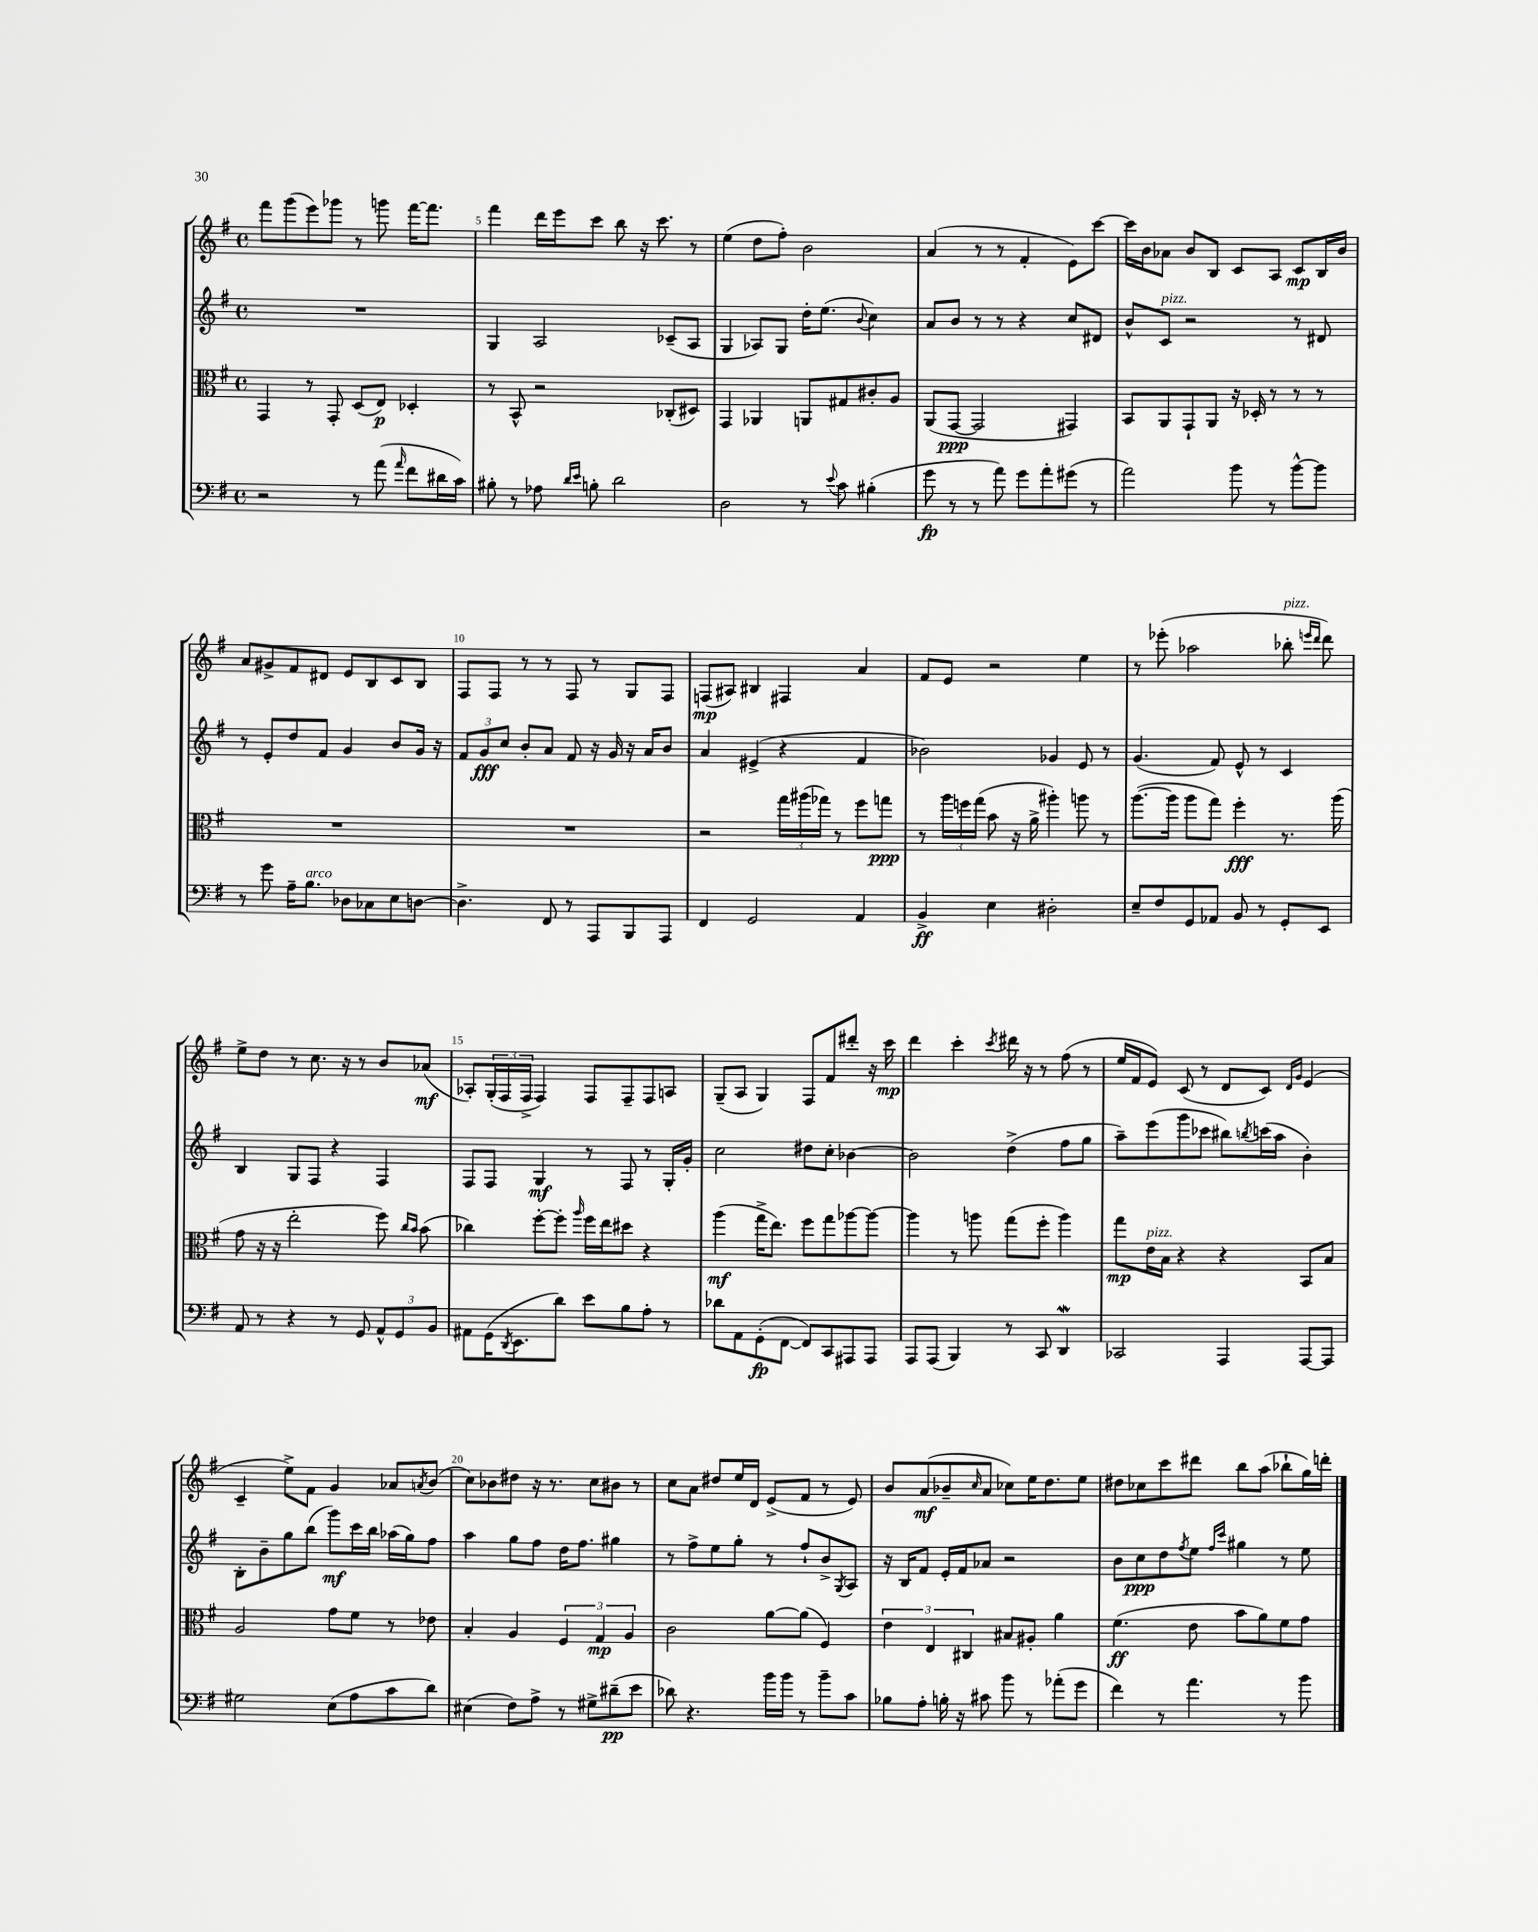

**kern	**dynam	**kern	**dynam	**kern	**dynam	**kern	**dynam
*part4	*part4	*part3	*part3	*part2	*part2	*part1	*part1
*staff4	*staff4	*staff3	*staff3	*staff2	*staff2	*staff1	*staff1
*clefF4	*	*clefC3	*	*clefG2	*	*clefG2	*
*k[f#]	*	*k[f#]	*	*k[f#]	*	*k[f#]	*
*M4/4	*	*M4/4	*	*M4/4	*	*M4/4	*
*met(c)	*	*met(c)	*	*met(c)	*	*met(c)	*
=4	=4	=4	=4	=4	=4	=4	=4
2r	.	4GG/	.	1r	.	8fff#\L	.
.	.	.	.	.	.	(8ggg\	.
.	.	8r	.	.	.	8eee\)	.
.	.	8GG'/	.	.	.	8ggg-X\J	.
8r	.	(8D/L	.	.	.	8r	.
(8a\	.	8E/J)	p	.	.	8gggn\	.
16qqa/	.	.	.	.	.	.	.
8f#\L	.	4D-X'/	.	.	.	[16fff#\KL	.
.	.	.	.	.	.	8.fff#\J]	.
16d#X\L	.	.	.	.	.	.	.
16c\JJ)	.	.	.	.	.	.	.
=5	=5	=5	=5	=5	=5	=5	=5
8B#X'\	.	8r	.	4G/	.	4fff#\	.
8r	.	8BB^^/	.	.	.	.	.
8A-X\	.	2r	.	2A/	.	16ddd\LL	.
.	.	.	.	.	.	16eee\J	.
16qqd/LL	.	.	.	.	.	.	.
16qqe/JJ	.	.	.	.	.	.	.
8Bn'\	.	.	.	.	.	8ccc\J	.
2d\	.	.	.	.	.	8bb\	.
.	.	.	.	.	.	16r	.
.	.	.	.	.	.	8.ccc\	.
.	.	(8C-X'/L	.	(8c-X~/L	.	.	.
.	.	8D#X/J)	.	8A/J	.	8r	.
=6	=6	=6	=6	=6	=6	=6	=6
2D\	.	4GG/	.	4G/	.	(4ee\	.
.	.	4AA-X/	.	8A-X/L)	.	8dd\L	.
.	.	.	.	8G/J	.	8ff#'\J)	.
8r	.	8AAn/L	.	16dd'\KL	.	2b\	.
.	.	.	.	(8.ee\J	.	.	.
8qqe/	.	.	.	.	.	.	.
8c\	.	8G#X/	.	.	.	.	.
.	.	.	.	8qqb/	.	.	.
(4B#X'\	.	8c#X'/	.	4cc\)	.	.	.
.	.	8A/J	.	.	.	.	.
=7	=7	=7	=7	=7	=7	=7	=7
8g\	fp	(8AA/L	.	8a/L	.	(4a/	.
8r	.	[8GG/J	ppp	8b/J	.	.	.
8r	.	2GG/]	.	8r	.	8r	.
8a\)	.	.	.	8r	.	8r	.
8g\L	.	.	.	4r	.	4f#'/	.
8a'\	.	.	.	.	.	.	.
(8g#X\J	.	4GG#X/)	.	8cc/L	.	8e\L)	.
8r	.	.	.	8d#X/J	.	[8ccc\J	.
=8	=8	=8	=8	=8	=8	=8	=8
2a\)	.	8BB/L	.	8b^^/L	.	16ccc\LL]	.
.	.	.	.	.	.	16b\J	.
!	!	!	!	!LO:TX:a:i:t=pizz.	!	!	!
.	.	8AA/	.	8c/J	.	8a-X\J	.
.	.	8GG`/	.	2r	.	8b/L	.
.	.	8AA/J	.	.	.	8B/J	.
8b\	.	16r	.	.	.	8c/L	.
.	.	16D-X'/	.	.	.	.	.
8r	.	8r	.	.	.	8A/J	.
[8b^^\L	.	8r	.	8r	.	8c/L	mp
8b\J]	.	8r	.	8d#X/	.	16B/L	.
.	.	.	.	.	.	16b/JJ	.
!!LO:LB:g=z
=9	=9	=9	=9	=9	=9	=9	=9
8r	.	1r	.	8r	.	8a/L	.
8g\	.	.	.	8e'/L	.	8g#X^/	.
16A~\KL	.	.	.	8dd/	.	8f#/	.
!LO:TX:a:i:t=arco	!	!	!	!	!	!	!
8.B\J	.	.	.	.	.	.	.
.	.	.	.	8f#/J	.	8d#X/J	.
8D-X\L	.	.	.	4g/	.	8e/L	.
8C-X\	.	.	.	.	.	8B/	.
8E\	.	.	.	8b/L	.	8c/	.
[8Dn\J	.	.	.	16g/Jk	.	8B/J	.
.	.	.	.	16r	.	.	.
=10	=10	=10	=10	=10	=10	=10	=10
4.D^\]	.	1r	.	12f#/L	.	8F#/L	.
.	.	.	.	12g/	fff	.	.
.	.	.	.	.	.	8F#/J	.
.	.	.	.	12cc/J	.	.	.
.	.	.	.	8b'/L	.	8r	.
8FF#/	.	.	.	8a/J	.	8r	.
8r	.	.	.	8f#/	.	8F#/	.
8AAA/L	.	.	.	16r	.	8r	.
.	.	.	.	16g/	.	.	.
8BBB/	.	.	.	16r	.	8G/L	.
.	.	.	.	16a/KL	.	.	.
8AAA/J	.	.	.	8b/J	.	8F#/J	.
=11	=11	=11	=11	=11	=11	=11	=11
4FF#/	.	2r	.	4a/	.	(8Fn/L	mp
.	.	.	.	.	.	8A#X/J)	.
2GG/	.	.	.	(4e#X^/	.	4B#X/	.
.	.	24gg\LL	.	4r	.	4F#X/	.
.	.	(24aa#X\	.	.	.	.	.
.	.	24gg-X\JJ)	.	.	.	.	.
.	.	8r	.	.	.	.	.
4AA/	.	8ff#\L	.	4f#/	.	4a/	.
.	.	8ggn\J	ppp	.	.	.	.
=12	=12	=12	=12	=12	=12	=12	=12
4BB^/	ff	8r	.	2b-X\)	.	8f#/L	.
.	.	24aa\LL	.	.	.	8e/J	.
.	.	24ffn\	.	.	.	.	.
.	.	(24gg\JJ	.	.	.	.	.
4E\	.	8b\	.	.	.	2r	.
.	.	16r	.	.	.	.	.
.	.	16a^\	.	.	.	.	.
2D#X'\	.	4aa#X'\)	.	4g-X/	.	.	.
.	.	8aan\	.	8e/	.	4ee\	.
.	.	8r	.	8r	.	.	.
=13	=13	=13	=13	=13	=13	=13	=13
8E~/L	.	([8.aa\L	.	(4.g/	.	8r	.
8F#/	.	.	.	.	.	(8eee-X'\	.
.	.	16aa\Jk]	.	.	.	.	.
8GG/	.	8aa\L	.	.	.	2aa-X\	.
8AA-X/J	.	8gg\J)	.	8f#/)	.	.	.
8BB/	.	4ff#'\	fff	8e^^/	.	.	.
8r	.	.	.	8r	.	.	.
!	!	!	!	!	!	!LO:TX:a:i:t=pizz.	!
8GG'/L	.	8.r	.	4c/	.	8bb-X'\	.
.	.	.	.	.	.	16qqeeen/LL	.
.	.	.	.	.	.	16qqddd/JJ	.
8EE/J	.	.	.	.	.	8ddd\)	.
.	.	(16aa\	.	.	.	.	.
!!LO:LB:g=z
=14	=14	=14	=14	=14	=14	=14	=14
8AA/	.	8g\	.	4B/	.	8ee^\L	.
8r	.	16r	.	.	.	8dd\J	.
.	.	16r	.	.	.	.	.
4r	.	2ee'\	.	8G/L	.	8r	.
.	.	.	.	8F#/J	.	8.cc\	.
8r	.	.	.	4r	.	.	.
.	.	.	.	.	.	16r	.
8GG/	.	.	.	.	.	8r	.
12AA^^/L	.	8ff#\)	.	4F#/	.	8b/L	.
12GG/	.	.	.	.	.	.	.
.	.	16qqcc/LL	.	.	.	.	.
.	.	16qqb/JJ	.	.	.	.	.
.	.	(8b\	.	.	.	(8a-X/J	mf
12BB/J	.	.	.	.	.	.	.
=15	=15	=15	=15	=15	=15	=15	=15
8AA#X\L	.	4cc-X\)	.	8F#/L	.	8A-X'/L)	.
(16GG\K	.	.	.	8F#/J	.	(24G'/L	.
.	.	.	.	.	.	24F#/	.
8qDD/	.	.	.	.	.	.	.
8.EE\	.	.	.	.	.	.	.
.	.	.	.	.	.	24F#^/JJ	.
.	.	[8ff#'\L	.	4G/	mf	4F#/)	.
8d\J)	.	8ff#'\J]	.	.	.	.	.
.	.	16qqaa/	.	.	.	.	.
8e\L	.	16ff#\LL	.	8r	.	8F#/L	.
.	.	16ee\J	.	.	.	.	.
8B\	.	8dd#X\J	.	8F#/	.	8F#~/	.
8A'\J	.	4r	.	8r	.	8F#/	.
8r	.	.	.	16G'/LL	.	8An/J	.
.	.	.	.	16g'/JJ	.	.	.
=16	=16	=16	=16	=16	=16	=16	=16
8d-X\L	.	(4aa\	mf	2cc\	.	(8G~/L	.
8AA\	.	.	.	.	.	8A/J	.
(8GG'\	fp	16gg^\KL	.	.	.	4G/)	.
.	.	8.ee\J)	.	.	.	.	.
[8FF#\J	.	.	.	.	.	.	.
8FF#/L])	.	8ff#\L	.	8dd#X\L	.	8F#/L	.
8CC/	.	8gg\	.	8cc'\J	.	8f#/	.
8AAA#X/	.	[8aa-X\	.	[4b-X\	.	8ddd#X'/J	.
8AAA#/J	.	8aa-\J_	.	.	.	16r	.
.	.	.	.	.	.	16ccc\	mp
=17	=17	=17	=17	=17	=17	=17	=17
8AAA/L	.	4aa-\]	.	2b-\]	.	4ddd\	.
(8AAA/J	.	.	.	.	.	.	.
4BBB/)	.	8r	.	.	.	4ccc'\	.
.	.	8aan\	.	.	.	.	.
.	.	.	.	.	.	8qccc/	.
8r	.	(8gg\L	.	(4dd^\	.	16ddd#X\	.
.	.	.	.	.	.	16r	.
8CC/	.	8ff#'\J	.	.	.	8r	.
4DDW/	.	4aa\)	.	8ff#\L	.	(8ff#\	.
.	.	.	.	8gg\J	.	8r	.
=18	=18	=18	=18	=18	=18	=18	=18
2CC-X/	.	8gg\L	mp	8aa~\L)	.	16ee/LL	.
.	.	.	.	.	.	16f#/J	.
!	!	!LO:TX:a:i:t=pizz.	!	!	!	!	!
.	.	16e\L	.	(8eee\	.	8e/J)	.
.	.	16B\JJ	.	.	.	.	.
.	.	4r	.	8ggg\	.	(8c/	.
.	.	.	.	8ccc-X\J	.	8r	.
4AAA/	.	4r	.	8bb#X\L)	.	8d/L	.
.	.	.	.	8qbbn/	.	.	.
.	.	.	.	(16cccn\L	.	8c/J)	.
.	.	.	.	16aa\JJ	.	.	.
.	.	.	.	.	.	16qqd/LL	.
.	.	.	.	.	.	16qqg/JJ	.
[8AAA/L	.	8BB/L	.	4b'\)	.	(4e/	.
8AAA/J]	.	8B/J	.	.	.	.	.
!!LO:LB:g=z
=19	=19	=19	=19	=19	=19	=19	=19
2G#X\	.	2A/	.	8B'\L	.	4c~/	.
.	.	.	.	8b~\	.	.	.
.	.	.	.	8gg\	.	8ee^\L)	.
.	.	.	.	(8bb\J	.	8f#\J	.
(8E\L	.	8g\L	.	8ggg\L)	mf	4g/	.
8A\	.	8f#\J	.	16ccc\L	.	.	.
.	.	.	.	16bb\JJ	.	.	.
8c\	.	8r	.	(16aa-X\LL	.	8a-X/L	.
.	.	.	.	16gg\J)	.	.	.
.	.	.	.	.	.	8qan/	.
8d\J)	.	8e-X\	.	8ff#\J	.	(8b/J	.
=20	=20	=20	=20	=20	=20	=20	=20
(4E#X\	.	4B'/	.	4aa\	.	8cc\L)	.
.	.	.	.	.	.	8b-X\	.
8F#\L)	.	4A/	.	8gg\L	.	8dd#X\J	.
8A^\J	.	.	.	8ff#\J	.	16r	.
.	.	.	.	.	.	8.r	.
8r	.	6F#/	.	16dd\KL	.	.	.
.	.	.	.	8.ff#\J	.	.	.
8G#X^\L	.	.	.	.	.	8cc\L	.
.	.	6G/	mp	.	.	.	.
(8d#X~\	pp	.	.	4gg#X\	.	8b#X\J	.
.	.	6A/	.	.	.	.	.
8e\J	.	.	.	.	.	8r	.
=21	=21	=21	=21	=21	=21	=21	=21
8d-X\)	.	2c\	.	8r	.	8cc\L	.
4.r	.	.	.	8ff#^\L	.	8a\J	.
.	.	.	.	8ee\	.	8dd#X/L	.
.	.	.	.	8gg'\J	.	16ee/L	.
.	.	.	.	.	.	16d/JJ	.
16b\LL	.	[8a\L	.	8r	.	(8e^/L	.
16b\JJ	.	.	.	.	.	.	.
8r	.	(8a\J]	.	8ff#`/L	.	8f#/J	.
8b~\L	.	4F#/)	.	8b^/	.	8r	.
.	.	.	.	8qG/	.	.	.
8c\J	.	.	.	8A/J	.	8e/)	.
=22	=22	=22	=22	=22	=22	=22	=22
8B-X\L	.	6e\	.	16r	.	8b/L	.
.	.	.	.	16B/KL	.	.	.
8A'\J	.	.	.	8f#/J	.	(8a/	mf
.	.	6E/	.	.	.	.	.
16Bn'\	.	.	.	16e'/LL	.	8b-X~/	.
16r	.	.	.	16f#/J	.	.	.
.	.	6C#X/	.	.	.	.	.
.	.	.	.	.	.	16qqcc/	.
8c#X\	.	.	.	8a-X/J	.	8a/J	.
8b\	.	8B#X/L	.	2r	.	8cc-X\L)	.
8r	.	8A#X'/J	.	.	.	16ee\K	.
.	.	.	.	.	.	8.dd\	.
(8a-X'\L	.	4a\	.	.	.	.	.
8g\J	.	.	.	.	.	8ee\J	.
=23	=23	=23	=23	=23	=23	=23	=23
4f#\)	.	(4.f#\	ff	8b\L	.	8dd#X\L	.
.	.	.	.	8cc\	ppp	8cc-X\	.
8r	.	.	.	8dd\	.	8ccc\	.
.	.	.	.	8qff#/	.	.	.
4.a\	.	8e\	.	8ee\J	.	8ddd#X\J	.
.	.	.	.	16qqff#/LL	.	.	.
.	.	.	.	16qqccc/JJ	.	.	.
.	.	8b\L	.	4gg#X\	.	8bb\L	.
.	.	8a\)	.	.	.	(8aa\J	.
8r	.	8f#\	.	8r	.	8bb-X`\L	.
8b\	.	8g\J	.	8ee\	.	16gg\L)	.
.	.	.	.	.	.	16dddn'\JJ	.
==	==	==	==	==	==	==	==
*-	*-	*-	*-	*-	*-	*-	*-
